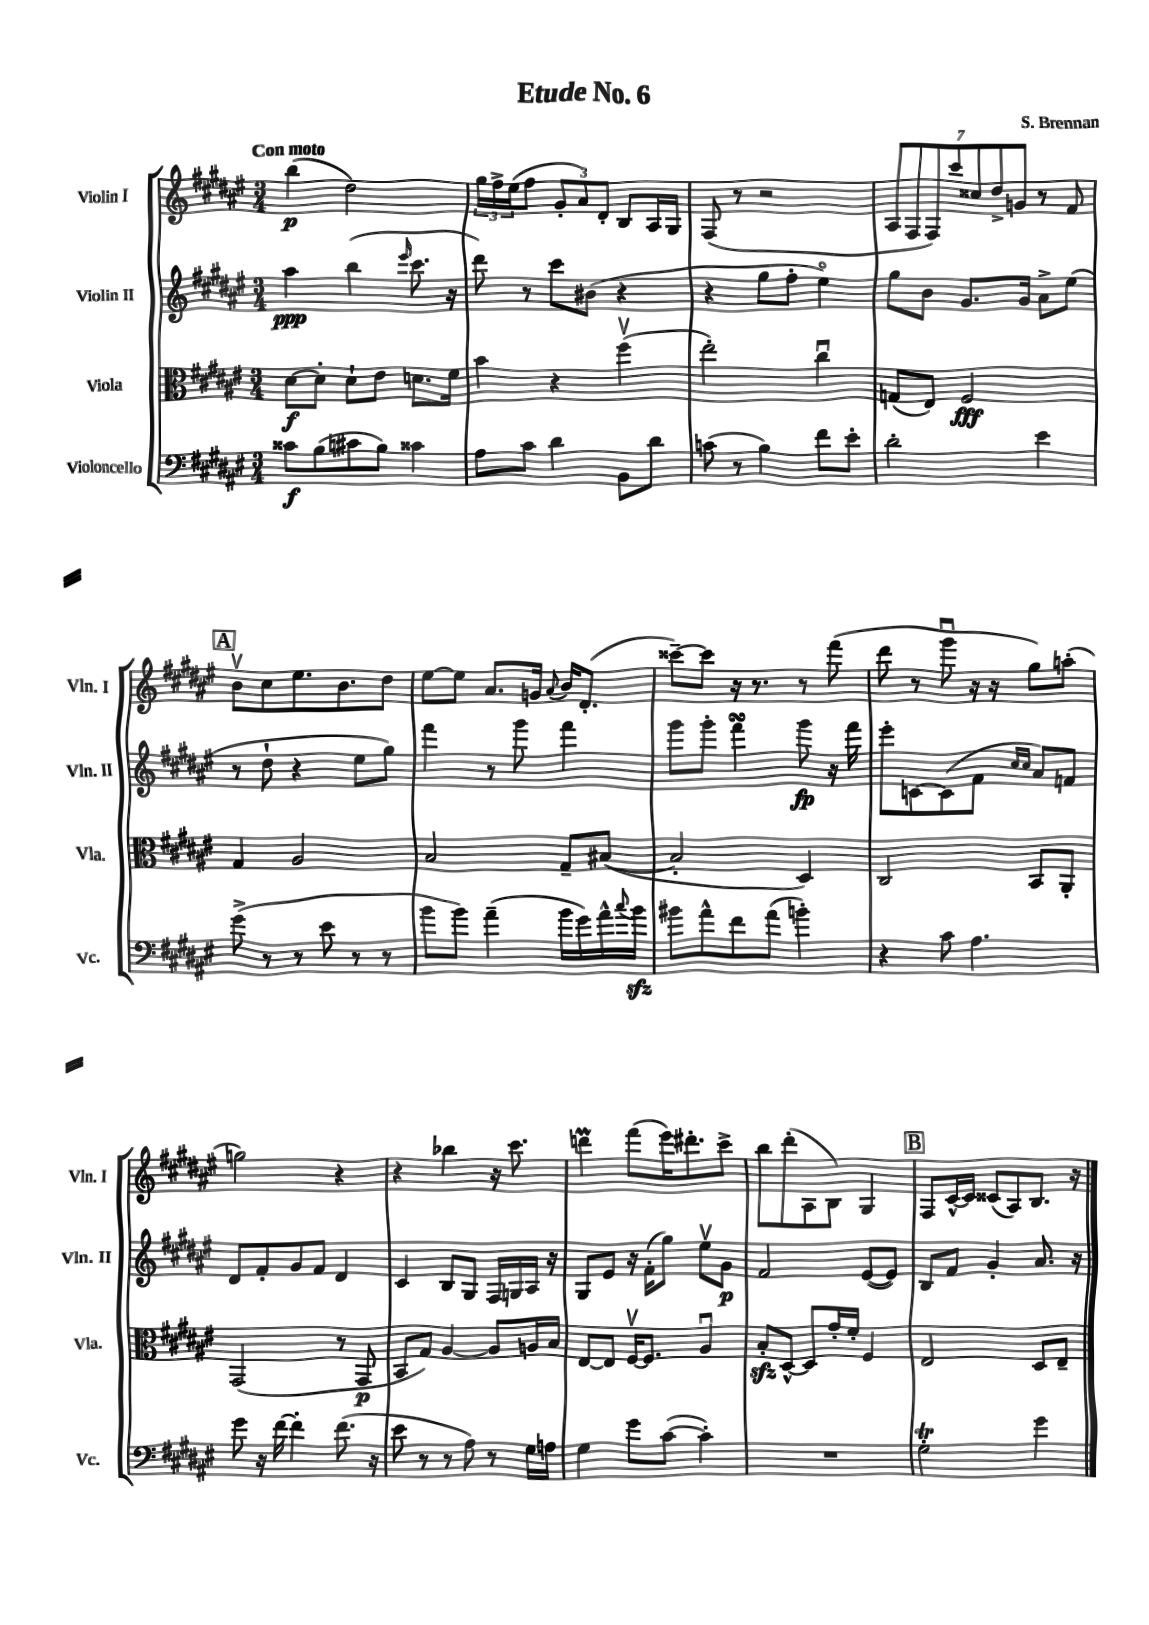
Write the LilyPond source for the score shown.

\header { title = "Etude No. 6" composer = "S. Brennan" }
<<
\new StaffGroup <<
\new Staff = "s0" \with { instrumentName = "Violin I" shortInstrumentName = "Vln. I" } {
    \clef treble \key fis \major \numericTimeSignature \time 3/4 \tempo "Con moto"
    b''4\p( dis''2) |
    \tuplet 3/2 { gis''16 fis''16-> eis''16( } fis''8 \tuplet 3/2 { gis'8-. ais'8) dis'8-. } b8 ais16 gis16 |
    fis8( r8 r2 |
    \tuplet 7/4 { ais8 fis8 fis8) cis'''8 cisis''8 dis''8-> g'8 } r8 fis'8 |
    \mark \markup { \box "A" } b'8\upbow cis''8 eis''8. b'8. dis''8 |
    eis''8~ eis''8 ais'8. g'16 \appoggiatura { ais'8 } b'16 dis'8.-.( |
    cisis'''8~--) cisis'''8 r16 r8. r8 fis'''8( |
    dis'''8 r8 gis'''8\downbow r16 r16 gis''8) a''8-.( |
    g''2) r4 |
    r4 bes''4 r16 cis'''8. |
    d'''4\prall fis'''8( eis'''16) dis'''8.-. cis'''8-> |
    b''8 dis'''8-.( ais8 b8) gis4 |
    \mark \markup { \box "B" } fis8 cis'16~-^ cis'16 cisis'8( ais8) b8. r16 \bar "|." |
}
\new Staff = "s1" \with { instrumentName = "Violin II" shortInstrumentName = "Vln. II" } {
    \clef treble \key fis \major \numericTimeSignature \time 3/4
    ais''4\ppp b''4( \grace { eis'''16 } cis'''8. r16 |
    dis'''8) r8 cis'''8 bis'8( r4 |
    r4 gis''8 fis''8-. eis''4\flageolet) |
    gis''8 b'8 gis'8. gis'16 ais'8-> eis''8( |
    \mark \markup { \box "A" } r8 dis''8-! r4 eis''8 gis''8) |
    fis'''4 r8 gis'''8 fis'''4 |
    gis'''8 gis'''8-. fis'''4\turn gis'''8\fp r16 fis'''16 |
    eis'''8-. c'8~ c'8( fis'8 \grace { cis''16 cis''16 } ais'8) f'8 |
    dis'8 fis'8-. gis'8 fis'8 dis'4 |
    cis'4 b8 gis8 fis16 g16 ais16 r16 |
    gis8 eis'8 r16 fis'16-.( gis''8) eis''8\upbow gis'8\p |
    fis'2 eis'8~( eis'8) |
    \mark \markup { \box "B" } b8 fis'8 gis'4-. ais'8. r16 \bar "|." |
}
\new Staff = "s2" \with { instrumentName = "Viola" shortInstrumentName = "Vla." } {
    \clef alto \key fis \major \numericTimeSignature \time 3/4
    dis'8~\f dis'8-. dis'8-! eis'8 d'8. fis'16 |
    b'4 r4 fis''4\upbow( |
    eis''2-.) cis''4\downbow |
    g8( eis8) fis2\fff |
    \mark \markup { \box "A" } gis4 ais2 |
    b2 gis8-- bis8~( |
    bis2-. dis4) |
    cis2 b,8 ais,8-. |
    gis,2( r8 gis,8\p |
    b,8 gis8) ais4~ ais8 a16 b16 |
    eis8~ eis8 fis16~\upbow fis8. ais4\downbow |
    b8-.\sfz dis8~-^ dis8 gis'16-. fis'16-. fis4 |
    \mark \markup { \box "B" } eis2 dis8 eis8-- \bar "|." |
}
\new Staff = "s3" \with { instrumentName = "Violoncello" shortInstrumentName = "Vc." } {
    \clef bass \key fis \major \numericTimeSignature \time 3/4
    cisis'8\f b8( cis'8 b8) cisis'4 |
    ais8 cis'8 dis'4 b,8 dis'8 |
    c'8( r8 b4) fis'8 eis'8-. |
    dis'2-. eis'4 |
    \mark \markup { \box "A" } gis'8->( r8 r8 eis'8 r8 r8 |
    b'8 b'8) ais'4--( b'16 gis'16) ais'16-^ \appoggiatura { cis''8 } b'16\sfz |
    bis'8 ais'8-^ fis'8 ais'8( b'4-.) |
    r4 cis'8 ais4. |
    gis'8 r16 fis'16~ fis'4-. fis'8.( r16 |
    eis'8 r8 r8 ais8) r8 gis16 a16 |
    gis4 gis'8 cis'8~( cis'4-.) |
    R2. |
    \mark \markup { \box "B" } gis2-.\trill gis'4 \bar "|." |
}
>>
>>
\layout { \context { \Score \remove "Bar_number_engraver" } }
